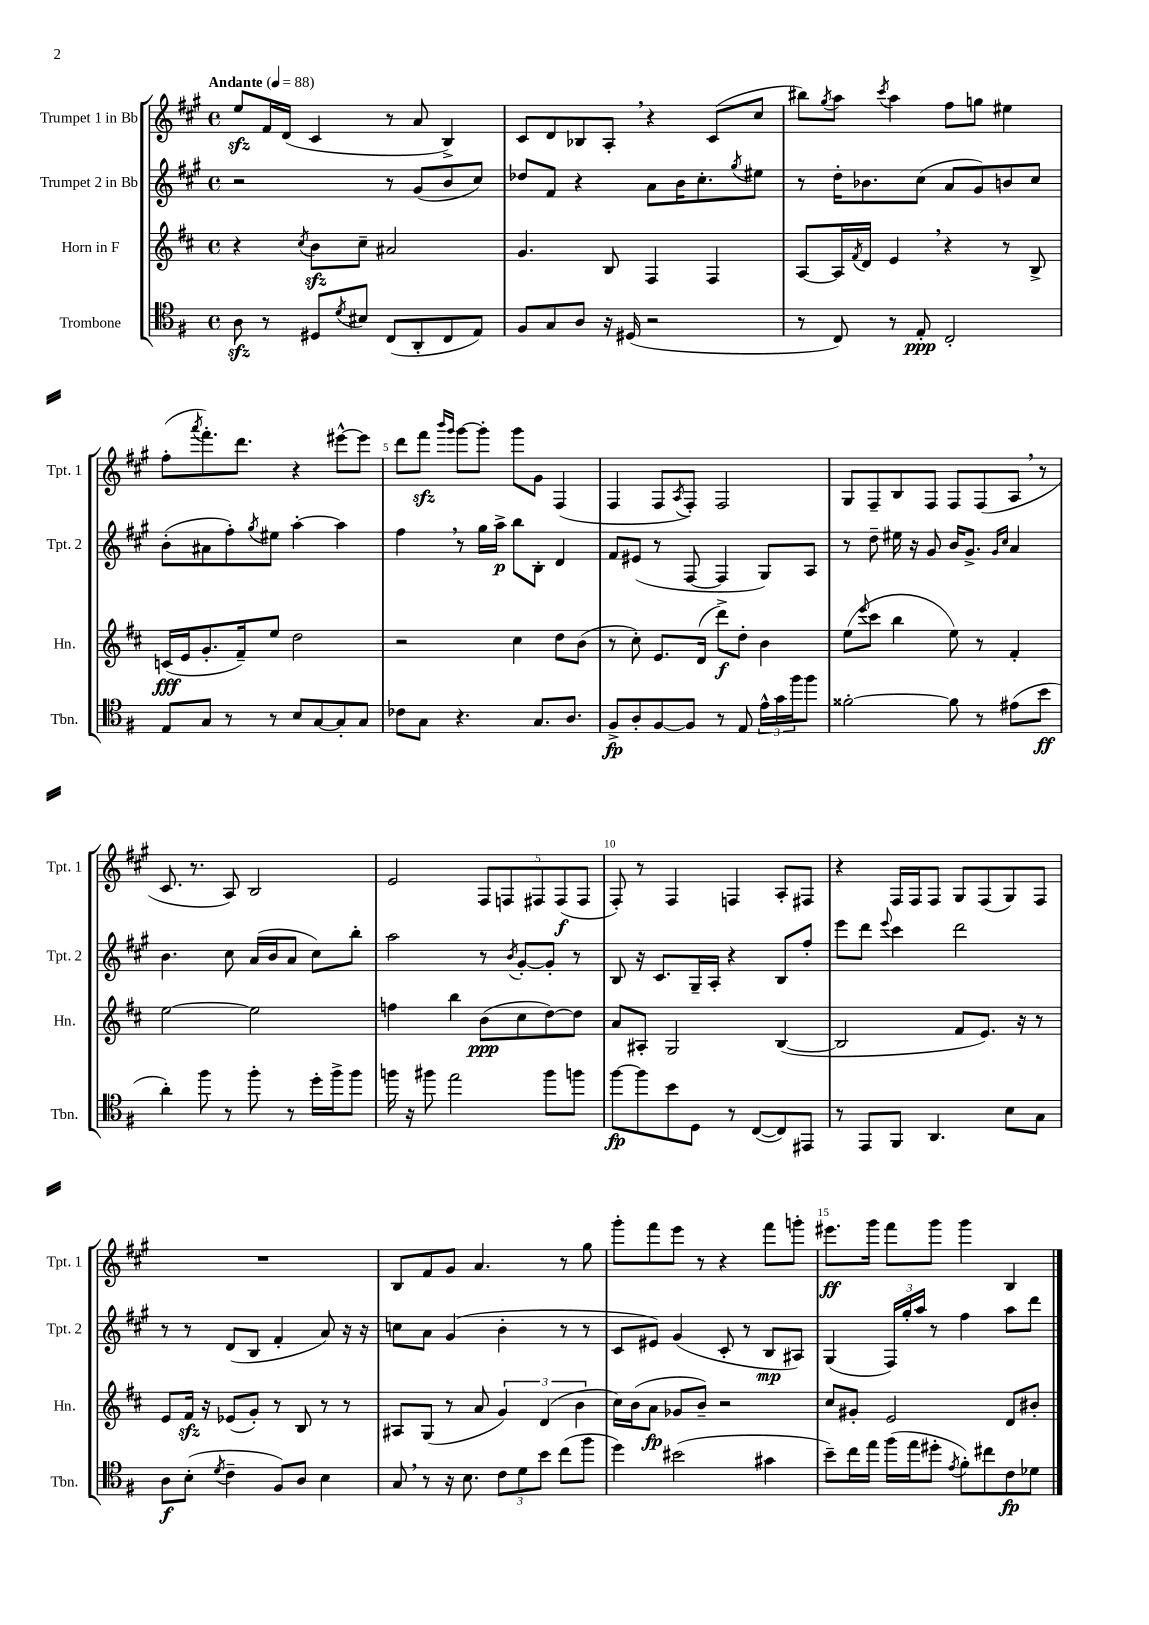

**kern	**dynam	**kern	**dynam	**kern	**dynam	**kern	**dynam
*part4	*part4	*part3	*part3	*part2	*part2	*part1	*part1
*staff4	*staff4	*staff3	*staff3	*staff2	*staff2	*staff1	*staff1
*I"Trombone	*	*I"Horn in F	*	*I"Trumpet 2 in Bb	*	*I"Trumpet 1 in Bb	*
*I'Tbn.	*	*I'Hn.	*	*I'Tpt. 2	*	*I'Tpt. 1	*
*clefC4	*	*clefG2	*	*clefG2	*	*clefG2	*
*k[f#]	*	*k[f#c#]	*	*k[f#c#g#]	*	*k[f#c#g#]	*
*M4/4	*	*M4/4	*	*M4/4	*	*M4/4	*
*met(c)	*	*met(c)	*	*met(c)	*	*met(c)	*
*MM88	*	*MM88	*	*MM88	*	*MM88	*
=1	=1	=1	=1	=1	=1	=1	=1
!	!	!	!	!	!	!LO:TX:a:B:t=Andante	!
8Azz\	.	4r	.	2r	.	8eezz/L	.
8r	.	.	.	.	.	16f#/L	.
.	.	.	.	.	.	(16d/JJ	.
.	.	8qcc#/	.	.	.	.	.
8D#X/L	.	8bzz\L	.	.	.	4c#/	.
8qd/	.	.	.	.	.	.	.
8B#X/J	.	8cc#~\J	.	.	.	.	.
(8C/L	.	2a#X/	.	8r	.	8r	.
8AA'/	.	.	.	(8g#/L	.	8a/	.
8C/	.	.	.	8b/	.	4B^/)	.
8E/J)	.	.	.	8cc#/J)	.	.	.
=2	=2	=2	=2	=2	=2	=2	=2
8F#/L	.	4.g/	.	8dd-X/L	.	8c#/L	.
8G/	.	.	.	8f#/J	.	8d/	.
8A/J	.	.	.	4r	.	8B-X/	.
16r	.	8B/	.	.	.	8A',/J	.
(16D#X/	.	.	.	.	.	.	.
2r	.	4F#/	.	8a\L	.	4r	.
.	.	.	.	16b\K	.	.	.
.	.	.	.	8.cc#'\	.	.	.
.	.	4F#/	.	.	.	(8c#/L	.
.	.	.	.	8qgg#/	.	.	.
.	.	.	.	8ee#X\J	.	8cc#/J	.
=3	=3	=3	=3	=3	=3	=3	=3
8r	.	[8A/L	.	8r	.	8bb#X\L)	.
.	.	.	.	.	.	8qgg#/	.
8C/)	.	16A/L]	.	16dd'\KL	.	8aa\J	.
.	.	8qf#/	.	.	.	.	.
.	.	16d/JJ	.	8.b-X\	.	.	.
.	.	.	.	.	.	8qccc#/	.
8r	.	4e,/	.	.	.	4aa\	.
8E'/	ppp	.	.	(8cc#\J	.	.	.
2C'/	.	4r	.	8a/L	.	8ff#\L	.
.	.	.	.	8g#/)	.	8ggn\J	.
.	.	8r	.	8bn/	.	4ee#X\	.
.	.	8B^/	.	8cc#/J	.	.	.
!!LO:LB:g=z
=4	=4	=4	=4	=4	=4	=4	=4
8E/L	.	(16cn/LL	fff	(8b'\L	.	(8ff#'\L	.
.	.	16e/J	.	.	.	.	.
.	.	.	.	.	.	8qaaa/	.
8G/J	.	8.g'/	.	8a#X\	.	8.fff#'\)	.
8r	.	.	.	8ff#'\)	.	.	.
.	.	16f#~/k)	.	.	.	8.ddd\J	.
.	.	.	.	8qgg#/	.	.	.
8r	.	8ee/J	.	8ee#X\J	.	.	.
8B/L	.	2dd\	.	[4aa'\	.	4r	.
[8G/	.	.	.	.	.	.	.
8G'/]	.	.	.	4aa\]	.	[8eee#X^^\L	.
8G/J	.	.	.	.	.	8eee#\J]	.
=5	=5	=5	=5	=5	=5	=5	=5
8c-X\L	.	2r	.	4ff#,\	.	8ddd\L	.
8G\J	.	.	.	.	.	8fff#zz\J	.
.	.	.	.	.	.	16qqbbb/LL	.
.	.	.	.	.	.	16qqggg#/JJ	.
4.r	.	.	.	8r	.	[8ggg#\L	.
.	.	.	.	16gg#\LL	.	8ggg#'\J]	.
.	.	.	.	16aa^\JJ	p	.	.
.	.	4cc#\	.	8bb\L	.	8ggg#\L	.
8.G/L	.	.	.	8B'\J	.	8g#\J	.
.	.	8dd\L	.	4d/	.	(4F#/	.
8.A/J	.	.	.	.	.	.	.
.	.	(8b\J	.	.	.	.	.
=6	=6	=6	=6	=6	=6	=6	=6
8F#^/L	fp	8r	.	8f#/L	.	4F#/	.
8A'/	.	8cc#'\)	.	(8e#X/J	.	.	.
[8F#/	.	8.e/L	.	8r	.	8F#/L	.
.	.	.	.	.	.	8qA/	.
8F#/J]	.	.	.	[8F#/	.	8F#'/J)	.
.	.	(16d/Jk	.	.	.	.	.
8r	.	8ddd^\L)	f	4F#/]	.	2F#/	.
8E/	.	8dd'\J	.	.	.	.	.
24e^^\LL	.	4b\	.	8G#/L)	.	.	.
24g\	.	.	.	.	.	.	.
24ff#\J	.	.	.	.	.	.	.
8ff#\J	.	.	.	8A/J	.	.	.
=7	=7	=7	=7	=7	=7	=7	=7
[2f##X'\	.	(8ee\L	.	8r	.	8G#/L	.
.	.	8qqeee/	.	.	.	.	.
.	.	8ccc#\J	.	8dd~\	.	8F#~/	.
.	.	4bb\	.	16ee#X\	.	8B/	.
.	.	.	.	16r	.	.	.
.	.	.	.	8g#/	.	8F#/J	.
8f##\]	.	8ee\)	.	16b/KL	.	8F#/L	.
.	.	.	.	8.g#^/J	.	.	.
8r	.	8r	.	.	.	(8F#/	.
.	.	.	.	16qqg#/LL	.	.	.
.	.	.	.	16qqcc#/JJ	.	.	.
(8e#X\L	.	4f#'/	.	4a/	.	8A,/J	.
8b\J	ff	.	.	.	.	8r	.
!!LO:LB:g=z
=8	=8	=8	=8	=8	=8	=8	=8
4a'\)	.	[2ee\	.	4.b\	.	8.c#/	.
.	.	.	.	.	.	8.r	.
8ff#\	.	.	.	.	.	.	.
8r	.	.	.	8cc#\	.	8A/)	.
8ff#'\	.	2ee\]	.	(16a/LL	.	2B/	.
.	.	.	.	16b/J	.	.	.
8r	.	.	.	8a/J	.	.	.
16dd'\LL	.	.	.	8cc#\L)	.	.	.
16ff#^\J	.	.	.	.	.	.	.
8ff#\J	.	.	.	8bb'\J	.	.	.
=9	=9	=9	=9	=9	=9	=9	=9
16ffn\	.	4ffn\	.	2aa\	.	2e/	.
16r	.	.	.	.	.	.	.
8ff#X\	.	.	.	.	.	.	.
2ee\	.	4bb\	.	.	.	.	.
.	.	(8b\L	ppp	8r	.	10F#/L	.
.	.	.	.	.	.	10Fn/	.
.	.	.	.	8qb/	.	.	.
.	.	8cc#\	.	[8g#'/L	.	.	.
.	.	.	.	.	.	10F#X/	.
8ff#\L	.	[8dd\)	.	8g#'/J]	.	.	.
.	.	.	.	.	.	(10F#/	f
8ffn\J	.	8dd\J]	.	8r	.	.	.
.	.	.	.	.	.	10F#/J	.
=10	=10	=10	=10	=10	=10	=10	=10
[8ff#\L	fp	8a/L	.	8B/	.	8F#'/)	.
8ff#\]	.	8A#X'/J	.	16r	.	8r	.
.	.	.	.	8.c#/L	.	.	.
8b\	.	2G/	.	.	.	4F#/	.
8D\J	.	.	.	16G#~/L	.	.	.
.	.	.	.	16A'/JJ	.	.	.
8r	.	.	.	4r	.	4Fn/	.
([8C/L	.	.	.	.	.	.	.
8C/])	.	([4B/	.	8B/L	.	8A'/L	.
8EE#X/J	.	.	.	8ff#'/J	.	8F#X/J	.
=11	=11	=11	=11	=11	=11	=11	=11
8r	.	2B/]	.	8eee\L	.	4r	.
8EE/L	.	.	.	8ddd\J	.	.	.
.	.	.	.	8qqeee/	.	.	.
8FF#/J	.	.	.	4ccc#\	.	16F#/LL	.
.	.	.	.	.	.	16F#/J	.
4.AA/	.	.	.	.	.	8F#/J	.
.	.	8f#/L	.	2ddd\	.	8G#/L	.
.	.	8.e/J)	.	.	.	(8F#/	.
8B\L	.	.	.	.	.	8G#/)	.
.	.	16r	.	.	.	.	.
8G\J	.	8r	.	.	.	8F#/J	.
!!LO:LB:g=z
=12	=12	=12	=12	=12	=12	=12	=12
8A\L	f	8e/L	.	8r	.	1r	.
(8B'\J	.	16f#zz/Jk	.	8r	.	.	.
.	.	16r	.	.	.	.	.
8qd/	.	.	.	.	.	.	.
4c~\	.	(8e-X/L	.	(8d/L	.	.	.
.	.	8g'/J)	.	8B/J	.	.	.
8F#/L)	.	8r	.	4f#'/	.	.	.
8A/J	.	8B/	.	.	.	.	.
4B\	.	8r	.	8a/)	.	.	.
.	.	8r	.	16r	.	.	.
.	.	.	.	16r	.	.	.
=13	=13	=13	=13	=13	=13	=13	=13
8G,/	.	8A#X/L	.	8ccn\L	.	8B/L	.
8r	.	(8G/J	.	8a\J	.	8f#/	.
16r	.	8r	.	(4g#/	.	8g#/J	.
8.B\	.	.	.	.	.	.	.
.	.	8a/	.	.	.	4.a/	.
12c\L	.	6g/)	.	4b'\	.	.	.
12d\	.	.	.	.	.	.	.
12b\J	.	(6d/	.	.	.	.	.
(8cc\L	.	.	.	8r	.	8r	.
.	.	6b\	.	.	.	.	.
8ff#\J	.	.	.	8r	.	8gg#\	.
=14	=14	=14	=14	=14	=14	=14	=14
4dd\)	.	16cc#\LL)	.	8c#/L	.	8ggg#'\L	.
.	.	(16b\J	.	.	.	.	.
.	.	8a\J	fp	8e#X/J)	.	8fff#\	.
(2b#X\	.	8g-X/L	.	(4g#/	.	8eee\J	.
.	.	8b~/J)	.	.	.	8r	.
.	.	2r	.	8c#'/	.	4r	.
.	.	.	.	8r	.	.	.
4g#X\	.	.	.	8B/L	mp	8fff#\L	.
.	.	.	.	8A#X/J)	.	8gggn'\J	.
=15	=15	=15	=15	=15	=15	=15	=15
8b~\L)	.	8cc#/L	.	(4G#/	.	8.eee#X\L	ff
16cc\L	.	8g#X'/J	.	.	.	.	.
16ee\JJ	.	.	.	.	.	16ggg#\Jk	.
(16ff#\LL	.	2e/	.	24F#/LL)	.	8fff#\L	.
.	.	.	.	24gg#'/	.	.	.
16ee\J	.	.	.	.	.	.	.
.	.	.	.	24aa/JJ	.	.	.
8dd#X'\J	.	.	.	8r	.	8ggg#\J	.
8qe/	.	.	.	.	.	.	.
8f#'\L)	.	.	.	4ff#\	.	4ggg#\	.
8cc#X\	.	.	.	.	.	.	.
8c\	fp	8d/L	.	8aa\L	.	4B/	.
8d-X\J	.	8b#X'/J	.	8ddd\J	.	.	.
==	==	==	==	==	==	==	==
*-	*-	*-	*-	*-	*-	*-	*-
